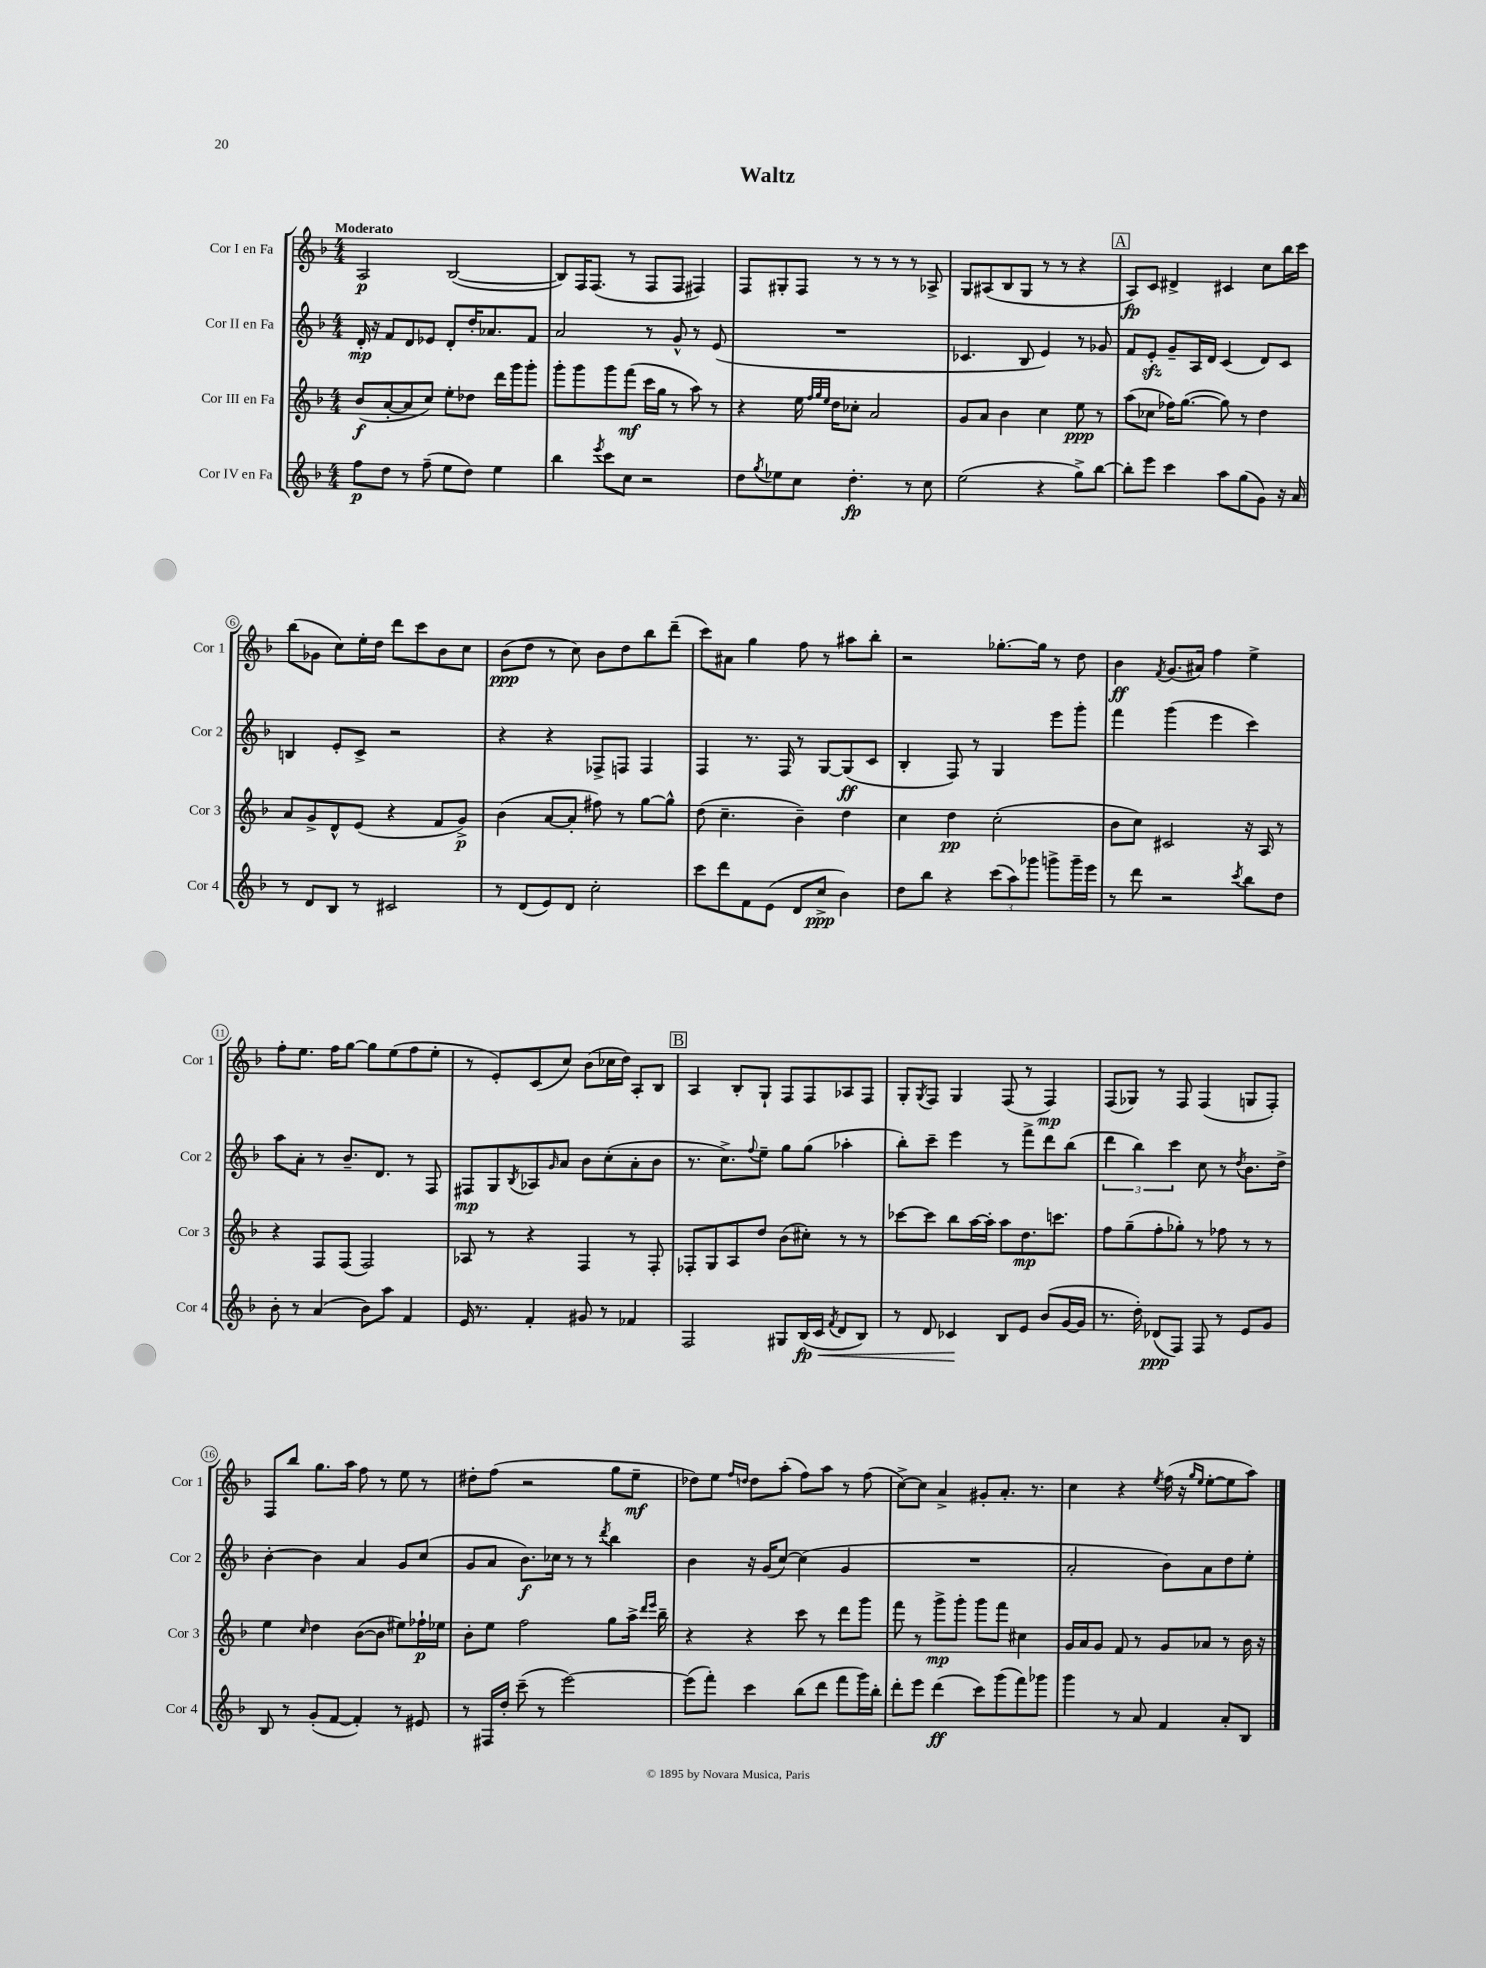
\header { title = "Waltz" }
<<
\new StaffGroup <<
\new Staff = "s0" \with { instrumentName = "Cor I en Fa" shortInstrumentName = "Cor 1" } {
    \clef treble \key f \major \numericTimeSignature \time 4/4 \tempo "Moderato"
    a2\p bes2~( |
    bes8) f16 f8.( r8 f8 f8 fis4) |
    f8 gis8-. f8 r8 r8 r8 r8 aes8-> |
    g8 ais8( bes8 g8 r8 r8 r4 |
    \mark \markup { \box "A" } a8\fp) c'8 dis'4-> cis'4 c''8 bes''16 c'''16 |
    bes''8( ges'8 c''8) e''16-. d''16 d'''8 c'''8 bes'8 c''8 |
    bes'8\ppp( d''8 r8 c''8) bes'8 d''8 bes''8 d'''8--( |
    c'''8) ais'8 g''4 f''8 r8 ais''8 bes''8-. |
    r2 ges''8.~-. ges''16 r8 d''8 |
    bes'4\ff \acciaccatura { f'8 } g'8.( ais'16) f''4 e''4-> |
    f''8-. e''8. f''16 g''8~ g''8 e''8( f''8 e''8-. |
    r8 e'8-.) c'8( c''8) bes'8( ces''16 d''16) a8-. bes8 |
    \mark \markup { \box "B" } a4 bes8-. g8-! f8 f8 aes8 f8 |
    g8-. \acciaccatura { g8 } f8 g4 f8( r8 f4\mp) |
    f8( ges8) r8 f8 f4( g8 f8-.) |
    f8 bes''8 g''8. a''16 f''8 r8 e''8 r8 |
    dis''8-. f''8( r2 g''8 e''8--\mf |
    des''8) e''8 \grace { f''16 d''16 } d''8 a''8-.( f''8) a''8 r8 f''8( |
    c''8~->) c''8 a'4-> gis'8-. a'8.-. r8. |
    c''4 r4 \acciaccatura { e''8 } f''16( r16 \grace { g''16 e''16 } e''8~-. e''8 a''8) \bar "|." |
}
\new Staff = "s1" \with { instrumentName = "Cor II en Fa" shortInstrumentName = "Cor 2" } {
    \clef treble \key f \major \numericTimeSignature \time 4/4
    d'16-.\mp r16 f'8 d'8 ees'8 d'8-. d''16-. aes'8. f'8 |
    a'2 r8 g'8-^ r8 e'8( |
    R1 |
    ces'4. bes8 e'4) r8 ges'8 |
    \mark \markup { \box "A" } f'8 e'8-.\sfz g'8-- a16 d'16 c'4( d'8) c'8 |
    b4 e'8-. c'8-> r2 |
    r4 r4 fes8-> f8 f4 |
    f4 r8. f16 r8 g8~ g8\ff( c'8 |
    bes4-. f8) r8 g4 e'''8 g'''8-. |
    f'''4 g'''4( e'''4 c'''4) |
    a''8 a'8-. r8 bes'8.-- d'8. r8 f8 |
    fis8\mp g8 \acciaccatura { bes8 } aes8 \grace { g'16 } a'8 bes'8 c''8-.( a'8-. bes'8 |
    \mark \markup { \box "B" } r8. c''8.->) \appoggiatura { f''8 } e''8-- g''8 g''8( aes''4-. |
    bes''8-.) c'''8-- e'''4 r8 f'''8-> d'''8 bes''8( |
    \tuplet 3/2 { d'''4 bes''4) c'''4 } c''8 r8 \acciaccatura { d''8 } bes'8. d''16-> |
    bes'4~-. bes'4 a'4 g'8 c''8( |
    g'8 a'8 bes'8.\f) ces''16 r8 r8 \acciaccatura { d'''8 } bes''4 |
    bes'4 r16 g'16( c''8~) c''4( g'4 |
    R1 |
    a'2-. bes'8) a'8 d''8 e''8-. \bar "|." |
}
\new Staff = "s2" \with { instrumentName = "Cor III en Fa" shortInstrumentName = "Cor 3" } {
    \clef treble \key f \major \numericTimeSignature \time 4/4
    bes'8\f( a'8~-. a'8 c''8) e''8-. des''8 d'''16 g'''16 g'''8-. |
    g'''8-. g'''8 g'''8 f'''8\mf( c'''16 g''16 r8 a''8) r8 |
    r4 e''16 \grace { f''32 g''32 e''32 } d''16 ces''8-. a'2 |
    g'8 a'8 bes'4 c''4 e''8\ppp r8 |
    \mark \markup { \box "A" } a''8( ces''8 fes''16) g''8.~( g''8) r8 d''4 |
    a'8 g'8-> d'8-^ e'8( r4 f'8 g'8->\p) |
    bes'4( a'8~ a'8-. fis''8) r8 g''8~ g''8-^ |
    d''8( c''4.-- bes'4--) d''4 |
    c''4 d''4\pp c''2-.( |
    bes'8 c''8) cis'2 r16 a16 r8 |
    r4 f8 f8( f2) |
    aes8 r8 r4 f4 r8 f8-. |
    \mark \markup { \box "B" } fes8-. g8 a8 d''8 bes'8( cis''8-.) r8 r8 |
    ces'''8~ ces'''8 bes''8 a''16~ a''16-. a''8 d''8.\mp c'''8. |
    f''8 g''8--( f''8-. ges''8-.) r8 fes''8 r8 r8 |
    e''4 \grace { c''16 } d''4 bes'8~( bes'8 eis''8) fes''16-!\p ees''16 |
    bes'8-. e''8 f''2 g''8 a''16-> \grace { d'''16 e'''16 } bes''16-- |
    r4 r4 c'''8 r8 d'''8 g'''8 |
    f'''8 r8 g'''8->\mp g'''8-. g'''8 f'''8 cis''4 |
    g'16 a'16 g'8 f'8 r8 g'8 aes'8 r8 bes'16 r16 \bar "|." |
}
\new Staff = "s3" \with { instrumentName = "Cor IV en Fa" shortInstrumentName = "Cor 4" } {
    \clef treble \key f \major \numericTimeSignature \time 4/4
    f''8\p d''8 r8 f''8--( e''8 d''8) e''4 |
    bes''4 \acciaccatura { e'''8 } c'''8 c''8 r2 |
    d''8 \acciaccatura { g''8 } ees''8 c''8 d''4.-.\fp r8 c''8 |
    e''2( r4 g''8->) bes''8~ |
    \mark \markup { \box "A" } bes''8-. e'''8 c'''4 a''8 g''8( g'8) r16 a'16 |
    r8 d'8 bes8 r8 cis'2 |
    r8 d'8( e'8) d'8 c''2-. |
    c'''8 d'''8 f'8 e'8( d'8 c''8->\ppp bes'4) |
    d''8 bes''8 r4 \tuplet 3/2 { c'''8( a''8) ges'''8 } g'''8-> g'''16-- e'''16 |
    r8 d'''8 r2 \acciaccatura { c'''8 } bes''8 d''8 |
    bes'8-. r8 a'4( bes'8) a''8 f'4 |
    e'16 r8. f'4-. gis'8 r8 fes'4 |
    \mark \markup { \box "B" } f2 gis8 bes16\fp\<( c'16 \acciaccatura { f'8 } d'8 bes8) |
    r8 d'8 ces'4\! bes8 e'8 bes'8( g'16~ g'16 |
    r8. d''16-.) des'8\ppp( f8) f8 r8 e'8 g'8 |
    bes8 r8 g'8-.( f'8~ f'4-.) r8 eis'8 |
    r8 fis16 d''16-. c'''8--( r8 e'''2~) |
    e'''8( f'''8-.) c'''4 bes''8( d'''8 f'''8 g'''16) bes''16-. |
    d'''8-. e'''8 d'''4\ff( c'''8) g'''8( f'''8) ges'''8 |
    g'''4 r8 a'8 f'4 a'8-. bes8 \bar "|." |
}
>>
>>
\layout { \context { \Score \override BarNumber.stencil = #(make-stencil-circler 0.1 0.3 ly:text-interface::print) } }
